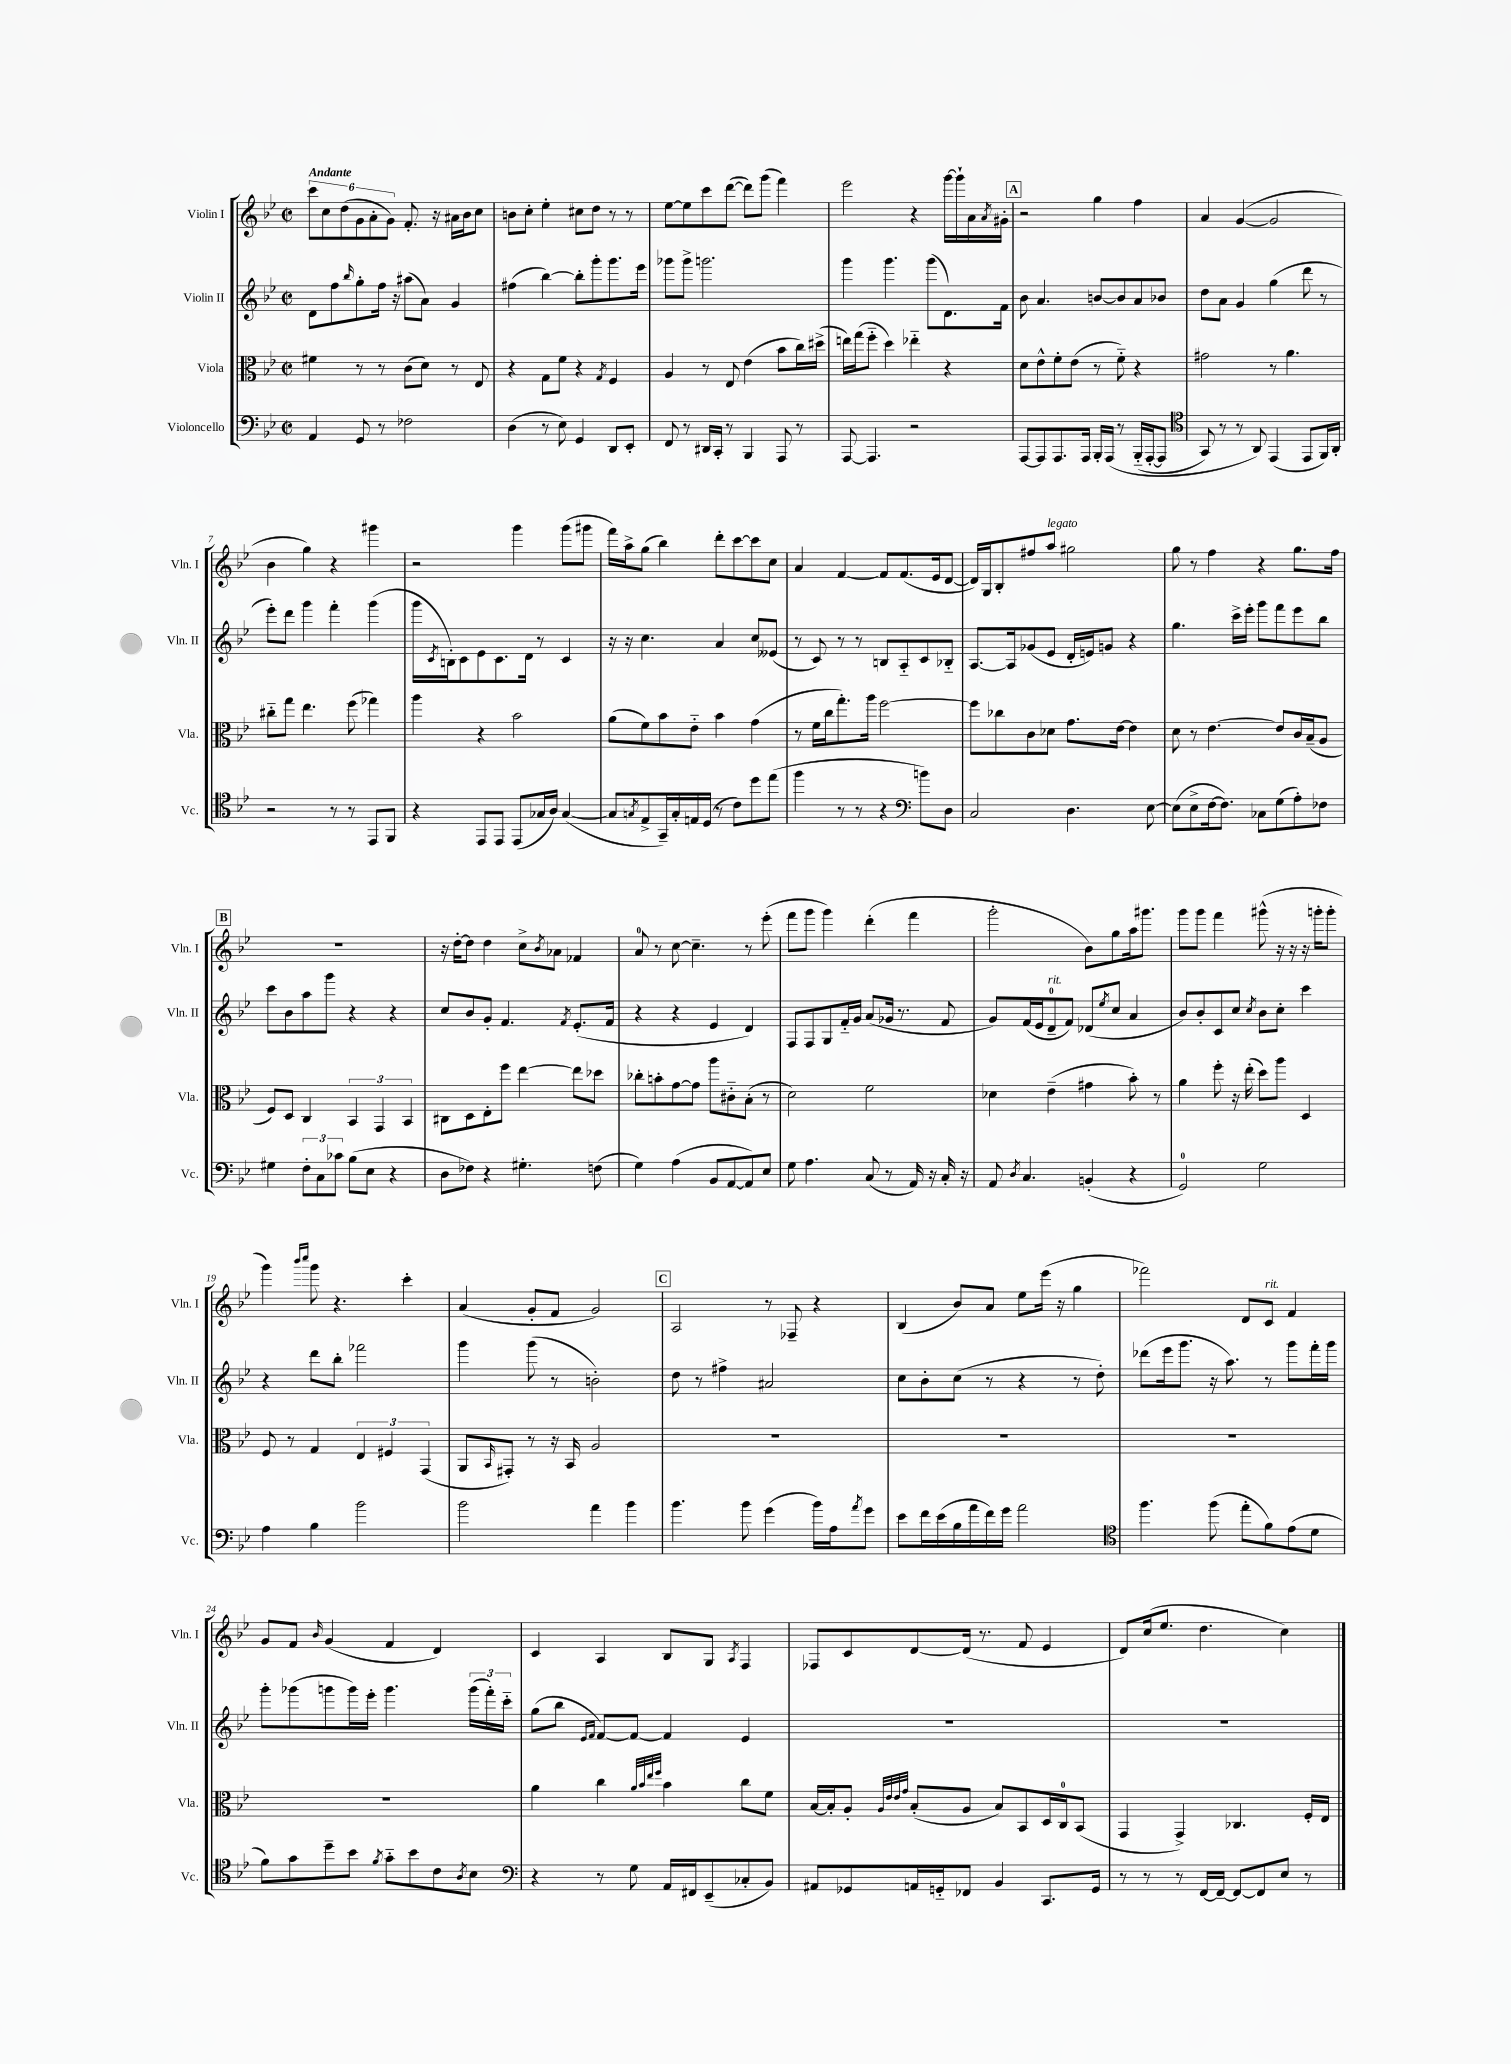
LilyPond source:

<<
\new StaffGroup <<
\new Staff = "s0" \with { instrumentName = "Violin I" shortInstrumentName = "Vln. I" } {
    \clef treble \key bes \major \defaultTimeSignature \time 2/2 \tempo "Andante"
    \tuplet 6/4 { c'''8 c''8 d''8( g'8 a'8-. g'8) } f'8.-. r16 ais'16 bes'16 c''8 |
    b'8 c''8-. ees''4-. cis''8 d''8 r8 r8 |
    ees''8~ ees''8 c'''8 d'''8~( d'''8) g'''8( f'''4) |
    ees'''2 r4 g'''16~ g'''16-! a'16 \acciaccatura { a'8 } gis'16-. |
    \mark \markup { \box "A" } r2 g''4 f''4 |
    a'4 g'4~( g'2 |
    bes'4 g''4) r4 gis'''4 |
    r2 g'''4 g'''8( gis'''8 |
    f'''16) a''16-> g''8( bes''4) d'''8-. c'''8~ c'''8 c''8 |
    a'4 f'4~ f'8 f'8.( ees'16 d'8~ |
    d'16) g16 bes8-. fis''8 a''8^\markup { \italic "legato" } gis''2 |
    g''8 r8 f''4 r4 g''8. f''16 |
    \mark \markup { \box "B" } R1 |
    r16 d''16~-. d''8 d''4 c''8-> \acciaccatura { bes'8 } aes'8 fes'4 |
    a'8-0 r8 c''8~ c''4.-- r8 ees'''8-.( |
    f'''8 g'''8 g'''4) d'''4-.( f'''4 |
    g'''2-. bes'8) g''8 a''16 gis'''8. |
    g'''8 g'''8 f'''4 gis'''8-^( r16 r16 r16 g'''16-. g'''8-. |
    g'''4) \grace { bes'''16 c''''16 } g'''8 r4. c'''4-. |
    a'4( g'8-. f'8 g'2) |
    \mark \markup { \box "C" } a2 r8 fes8-- r4 |
    bes4( bes'8) a'8 ees''8 ees'''16( r16 g''4 |
    fes'''2) d'8 c'8^\markup { \italic "rit." } f'4 |
    g'8 f'8 \grace { bes'16 } g'4( f'4 d'4) |
    c'4 a4 bes8 g8 \acciaccatura { a8 } f4 |
    fes8 c'8 d'8~ d'16( r8. f'8 ees'4 |
    d'8) c''16( ees''8. d''4. c''4) \bar "|." |
}
\new Staff = "s1" \with { instrumentName = "Violin II" shortInstrumentName = "Vln. II" } {
    \clef treble \key bes \major \defaultTimeSignature \time 2/2
    d'8 f''8 \grace { bes''16 } g''8-. f''16 r16 ais''8( a'8) g'4 |
    fis''4( bes''4~) bes''8-. g'''8-. g'''8. ees'''16 |
    ges'''8 ges'''8-> g'''2. |
    g'''4 g'''4. g'''8( d'8.) f'16 |
    \mark \markup { \box "A" } bes'8 a'4. b'8~ b'8 a'8 bes'8 |
    d''8 a'8 g'4 g''4( d'''8 r8 |
    ees'''8-.) d'''8 g'''4 f'''4-. g'''4( |
    g'''16 \acciaccatura { c'8 } b16-.) c'8 ees'8 c'8. d'16 r8 c'4 |
    r16 r16 c''4. a'4 c''8 eeses'8( |
    r8 c'8) r8 r8 b8 a8-_ c'8 bes8-_ |
    a8.~ a16 ges'8( ees'8 d'16-. e'16) g'8 r4 |
    g''4. c'''16-> ees'''16-. g'''8 f'''8 ees'''8 bes''8 |
    \mark \markup { \box "B" } c'''8 bes'8 a''8 g'''8 r4 r4 |
    c''8 bes'8 g'8-. f'4. \acciaccatura { f'8 } ees'8.-.( f'16 |
    r4 r4 ees'4 d'4) |
    f8 f8 g8 f'16-_ g'16 a'8( ges'16 r8. f'8 |
    g'8) f'16( ees'16 d'8-0--^\markup { \italic "rit." } f'8) des'8( \acciaccatura { ees''8 } c''8 a'4 |
    bes'8) bes'8-. c'8 c''8 \acciaccatura { c''8 } bes'8 c''8-. c'''4 |
    r4 d'''8 bes''8-. fes'''2 |
    g'''4 g'''8( r8 b'2-.) |
    \mark \markup { \box "C" } d''8 r8 fis''4-> ais'2 |
    c''8 bes'8-. c''8( r8 r4 r8 d''8-.) |
    des'''8( ees'''16 g'''8. r16 a''8.) r8 g'''8 f'''16-. g'''16 |
    g'''8-. ges'''8( g'''8 g'''16) ees'''16-. g'''4. \tuplet 3/2 { g'''16( f'''16-.) c'''16-_ } |
    g''8( bes''8 \grace { ees'16 f'16 } f'8~) f'8~ f'4 ees'4 |
    R1 |
    R1 \bar "|." |
}
\new Staff = "s2" \with { instrumentName = "Viola" shortInstrumentName = "Vla." } {
    \clef alto \key bes \major \defaultTimeSignature \time 2/2
    fis'4 r8 r8 c'8( d'8) r8 ees8 |
    r4 g8 f'8 r4 \acciaccatura { g8 } f4 |
    a4 r8 ees8 ees'4( bes'8 c''16) dis''16->( |
    e''16) g''16( f''8-_ d''4) ees''4-_ r4 |
    \mark \markup { \box "A" } d'8 ees'8-^ f'8-. ees'8( r8 f'8-_) r4 |
    gis'2 r8 a'4. |
    cis''8-_ g''8 ees''4. f''8( ges''4) |
    a''4 r4 bes'2 |
    a'8( f'8) bes'8 ees'8-_ bes'4 g'4( |
    r8 f'16 c''16 g''8.-.) a''16 f''2~ |
    f''8 ces''8 c'8 des'8 g'8. ees'16~ ees'4 |
    d'8 r8 ees'4.~ ees'8 c'16 bes16--( a8 |
    \mark \markup { \box "B" } f8) d8 c4 \tuplet 3/2 { bes,4 g,4 bes,4 } |
    cis8 d8 ees8-. f''8 ees''4~ ees''8 des''8 |
    ces''8-. b'8-. g'8~ g'8 a''8 cis'8-_ bes8-.( r8 |
    d'2) f'2 |
    des'4 ees'4--( gis'4 bes'8-.) r8 |
    a'4 f''8-. r16 ees''16-.( d''8) a''8 d4 |
    f8 r8 g4 \tuplet 3/2 { ees4 fis4 g,4( } |
    a,8 \grace { bes,16 } gis,8-.) r8 r16 bes,16 a2 |
    \mark \markup { \box "C" } R1 |
    R1 |
    R1 |
    R1 |
    a'4 c''4 \grace { a'32 bes'32 ees''32 f''32 } bes'4 c''8 f'8 |
    bes16~ bes16-. a8-. \grace { a32 ees'32 ees'32 g'32 } bes8-.( a8 bes8) bes,8 d16 c16-0 bes,8( |
    g,4 g,4->) ces4. f16-. ees16 \bar "|." |
}
\new Staff = "s3" \with { instrumentName = "Violoncello" shortInstrumentName = "Vc." } {
    \clef bass \key bes \major \defaultTimeSignature \time 2/2
    a,4 g,8 r8 fes2 |
    d4( r8 ees8) g,4 d,8 ees,8-. |
    f,8 r8 dis,16 c,16-. r8 bes,,4 a,,8 r8 |
    a,,8~ a,,4. r2 |
    \mark \markup { \box "A" } a,,8~ a,,8 a,,8. a,,16 bes,,16-. a,,16\( r8 bes,,16-_( a,,16~-. a,,8 |
    \clef tenor g,8) r8 r8 a,8\) ees,4( ees,8 f,16) a,16-. |
    r2 r8 r8 ees,8 f,8 |
    r4 ees,8 ees,8 ees,8( ges16 a16) ges4~( |
    ges8 \acciaccatura { g8 } ees8-> g,16--) g16-. e16 d16( r8 c'8) d''8 ees''8( |
    f''4 r8 r8 r4 \clef bass b'8) d8 |
    c2 d4. ees8~ |
    ees8( ees8-> f16~ f8.) ces8 g8( a8-.) fes8 |
    \mark \markup { \box "B" } gis4 \tuplet 3/2 { f8-. c8 ces'8 } bes8( ees8 r4 |
    d8 fes8) r4 gis4.-. f8( |
    g4) a4( bes,8 a,8~ a,8) ees8 |
    g8 a4. c8( r8 a,16) r16 c16-. r16 |
    a,8 \acciaccatura { d8 } c4. b,4-.( r4 |
    g,2-0) g2 |
    a4 bes4 bes'2 |
    bes'2 a'4 bes'4 |
    \mark \markup { \box "C" } bes'4. bes'8 g'4( bes'16) a16 \acciaccatura { a'8 } g'8 |
    ees'8 f'16 ees'16( bes16 a'16 f'16) g'16 a'2 |
    \clef tenor f''4. f''8( ees''8-. f'8) ees'8( d'8 |
    f'8) g'8 d''8-- bes'8 \acciaccatura { f'8 } g'8-_ bes'8 c'8 \acciaccatura { a8 } bes8 |
    \clef bass r4 r8 g8 a,16 fis,16 ees,8--( ces8-. bes,8) |
    ais,8 ges,8 a,16 g,16-_ fes,8 bes,4 c,8. g,16 |
    r8 r8 r8 f,16~ f,16~-- f,8~ f,8 ees8 r8 \bar "|." |
}
>>
>>
